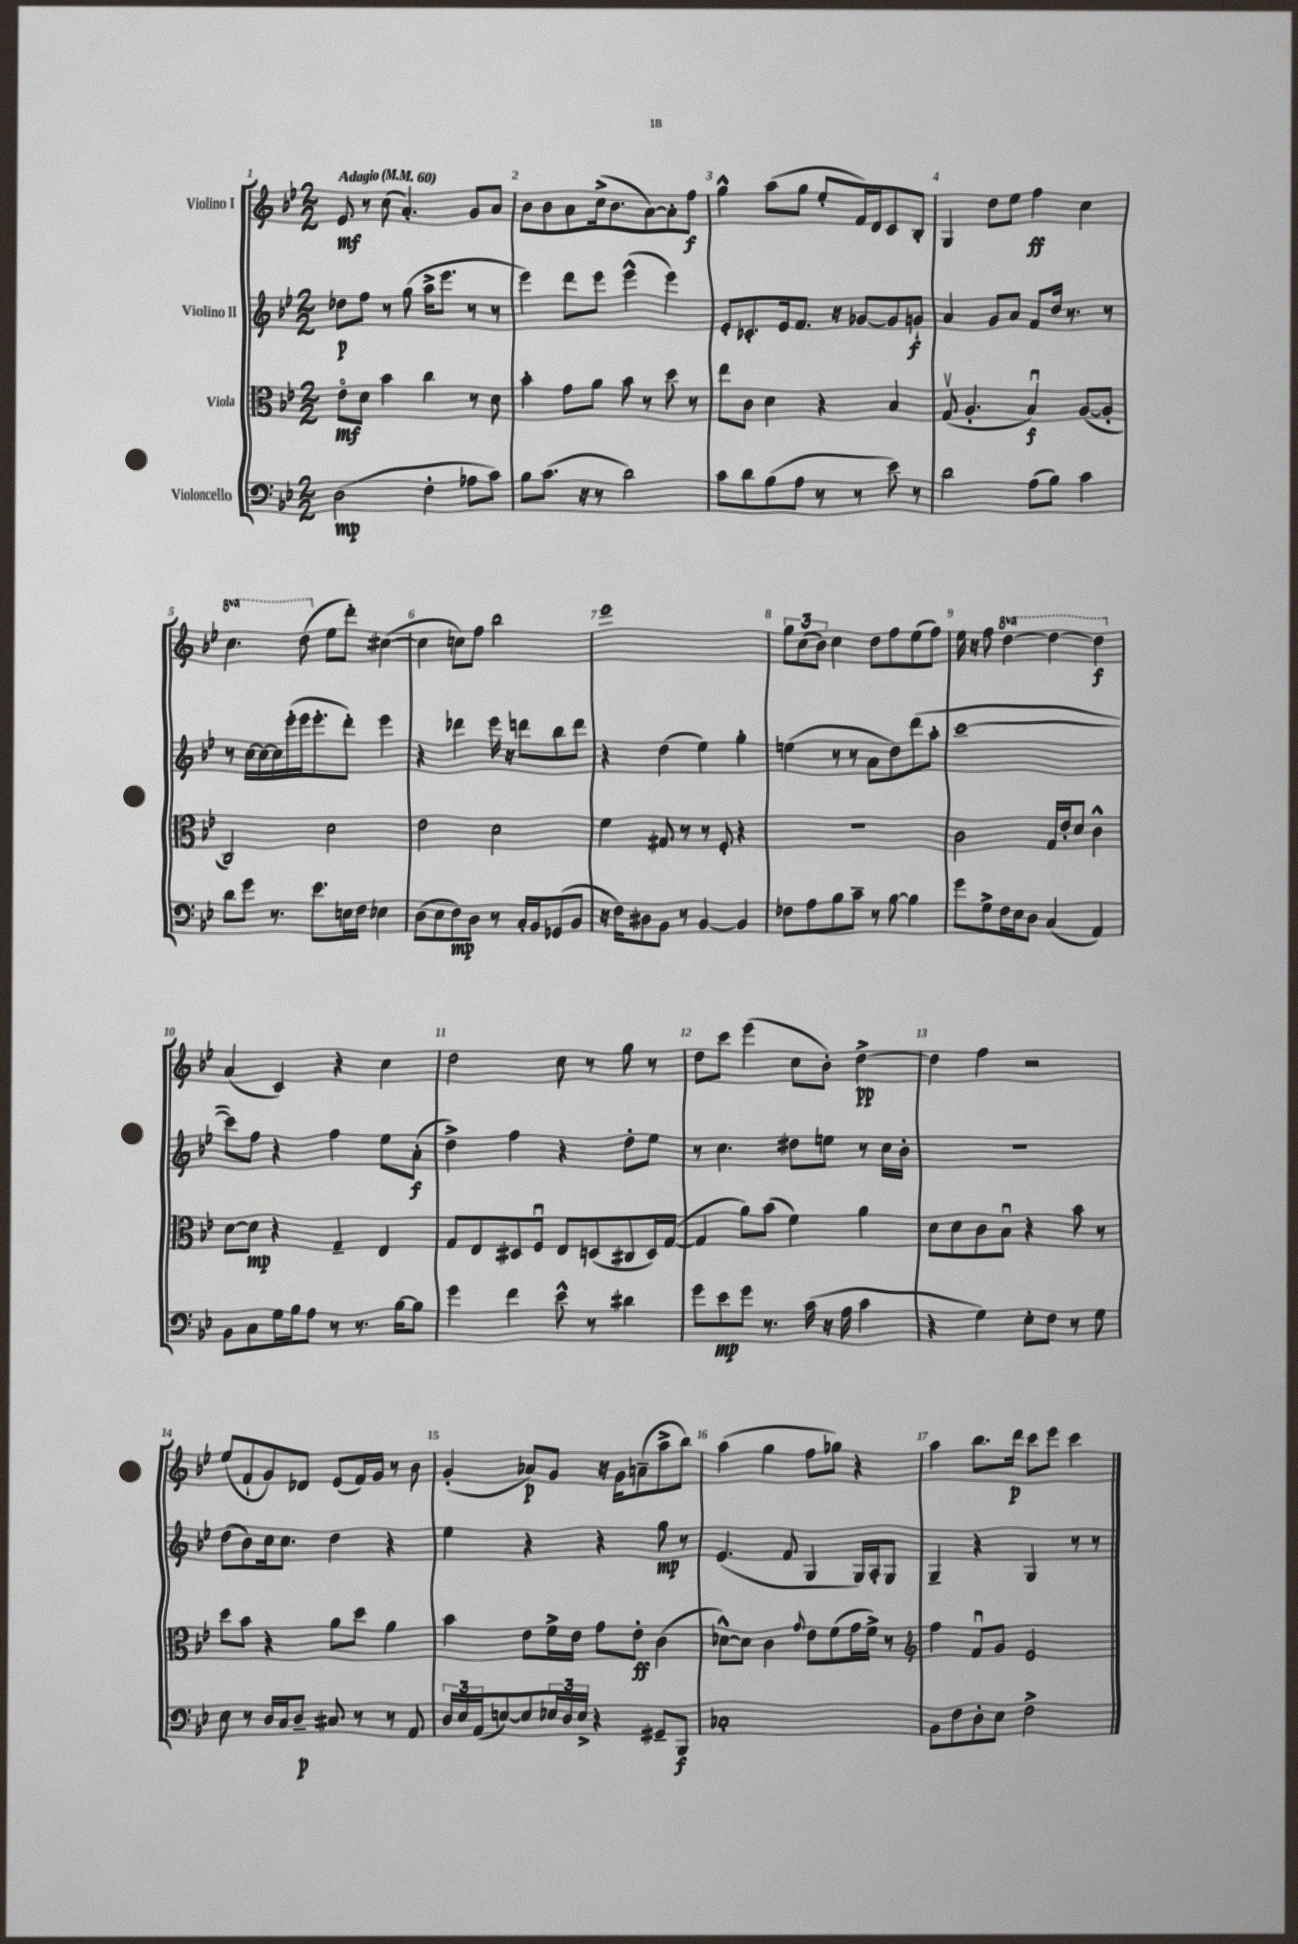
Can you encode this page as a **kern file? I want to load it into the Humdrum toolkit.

**kern	**kern	**kern	**kern
*staff4	*staff3	*staff2	*staff1
*clefF4	*clefC3	*clefG2	*clefG2
*k[b-e-]	*k[b-e-]	*k[b-e-]	*k[b-e-]
*M2/2	*M2/2	*M2/2	*M2/2
*MM60	*MM60	*MM60	*MM60
(2D\	8e-o\L	8dd-\L	8e-/
.	8d\J	8ff\J	8r
.	4b-\	8r	(8cc\
.	.	(8gg\	4.a'/)
4F'\	4cc\	16aa^\LK	.
.	.	8.eee-\J	.
8A-\L	8r	8r	8g/L
8c\J)	8d\	8r	8a/J
=	=	=	=
8B-\L	4b-'\	4eee-\)	8b-\L
(8.c\J	.	.	8b-\
.	8g\L	8ddd\L	8a\
16r	.	.	.
8r	8a\J	8eee-\J	(16cc^\k
.	.	.	8.b-\
2d\)	8b-\	(4eee-^^\	.
.	8r	.	[8a\)
.	8dd\	4eee-\)	8a'\]
.	8r	.	8ff\J
=	=	=	=
8c\L	8ee-\L	8e-'/L	4gg^^\
8d\	8c\J	8.c-'/	.
(8B-\	4d\	.	(8aa\L
.	.	16e-/k	.
8A\J	.	8.f/J	8gg\J
8r	4r	.	8ee-'/L
.	.	16r	.
8r	.	[8g-/L	16f/L)
.	.	.	16d/J
8e-\)	4B-/	8g-/]	8c/
8r	.	8g`/J	8B-'/J
=	=	=	=
2d\	(8Gv/	4a/	4G/
.	4.A'/	.	.
.	.	8g/L	8dd\L
.	.	8a/J	8ee-\J
(8A\L	4B-u/)	8f/L	4ff\
8B-\J)	.	16dd/Jk	.
.	.	8.r	.
4c\	([8A/L	.	4cc\
.	8A'/]J	8r	.
=	=	=	=
8d\L	2C/)	8r	4.ccc\
8g\J	.	[16cc\LL	.
.	.	16cc\_	.
8.r	.	16cc\]	.
.	.	(16eee-'\	.
.	.	16eee-\J	(8ddd\
8.e-\L	.	8.eee-'\	.
.	2d\	.	8ee-\L
16E\L	.	8ddd'\J)	8ddd'\J)
16F\JJ	.	.	.
4E-\	.	4eee-\	([4cc#\
=	=	=	=
(8D\L	2e-\	4r	4cc#\]
8E-\	.	.	.
8F\)	.	4ddd-\	8cc\L)
8D\J	.	.	8ff\J
8r	2d\	16eee-\	2bb-\
.	.	16r	.
16C'/LL	.	8ddd\L	.
16BB-/J	.	.	.
(8GG-/	.	8bb-\	.
8BB-/J	.	8ddd\J	.
=	=	=	=
16r	4f\	4r	1eee-
16F\LK)	.	.	.
8D#\	.	.	.
8BB-\J	8G#/	(4dd\	.
8r	8r	.	.
[4BB-/	8r	4ee-\)	.
.	8F'/	.	.
4BB-/]	4r	4gg'\	.
=	=	=	=
8F-\L	1r	(4ee\	12gg\L
.	.	.	(12cc\
8A\	.	.	.
.	.	.	12b-\J)
8B-\	.	8r	4cc\
8c~\J	.	8r	.
8r	.	8a\L	8dd\L
[8B-\	.	8dd\)	8ff\
4B-\]	.	(8ddd\	(8ee-\
.	.	8aa'\J	8ff\J)
=	=	=	=
8g\L	2c\	[1ccc	16ee-\
.	.	.	16r
8G^\	.	.	8ff\
16F\L	.	.	[4ddd\
16E-\J	.	.	.
8D\J	.	.	.
(4C/	16G/LL	.	4ddd\_
.	16e-'/J	.	.
.	8d/J	.	.
4AA/)	4c^^\	.	4ddd\]
=	=	=	=
8BB-\L	[8d\L	8ccc\]L)	(4a/
8C\	8d\]J	8ff\J	.
16G\L	4r	4r	4c/)
16B-\J	.	.	.
8A\J	.	.	.
8r	4G~/	4ff\	4r
8.r	.	.	.
.	4E-/	8ee-\L	4cc\
[16B-\LK	.	.	.
8B-\]J	.	(8a'\J	.
=	=	=	=
4g\	8G/L	4dd^\)	2dd\
.	8E-/	.	.
4f\	8D#/	4ff\	.
.	8Fu/J	.	.
8e-^^\	8E-/L	4r	8cc\
8r	(8D/	.	8r
4d#\	8C#/	8dd'\L	8gg\
.	16D/L)	8ee-\J	8r
.	([16G/JJ	.	.
=	=	=	=
8g\L	4G/]	8r	8dd\L
8e-\	.	4.cc\	8ccc\J
8g\J	8a\L)	.	(4eee-\
8.r	(8b-\J	.	.
.	4f\)	8dd#\L	8cc\L
(16c\	.	.	.
16r	.	8ee\J	8b-'\J)
16A\	.	.	.
4c\	4a\	8r	[4dd^\
.	.	16cc\LL	.
.	.	16b-'\JJ	.
=	=	=	=
4r	8d\L	1r	4dd\]
.	8d\	.	.
4G\)	8c\	.	4ff\
.	8B-u\J	.	.
8E-'\L	4r	.	2r
8F\J	.	.	.
8r	8b-\	.	.
8G\	8r	.	.
=	=	=	=
8E-\	8dd\L	(8dd\L	(8ee-/L
8r	8b-\J	8b-\)	8f`/
16D/LL	4r	16cc\k	8g/)
16C/J	.	8.cc\J	.
8D~/J	.	.	8d-/J
8C#/	8a\L	4dd\	(8e-/L
8r	8dd\J	.	16f/L)
.	.	.	16g/JJ
8r	4a\	4r	8r
8AA/	.	.	8b-\
=	=	=	=
24D/LL	4b-\	4ee-\	(4g'/
24E-/	.	.	.
(24AA/J	.	.	.
[8E/)	.	.	.
8E/]	8e-\L	4r	8a-/L)
24E-/L	16f^\L	.	8g/J
24D/	.	.	.
.	16e-\JJ	.	.
24E-^/JJ	.	.	.
4r	8g\L	4r	16r
.	.	.	16g\LK
.	8e-'\J	.	(8a~\
8GG#~/L	(4c\	8gg\	8aa^\
8BBB-/J	.	8r	8bb-\J)
=	=	=	=
1C-'	[8d-^^\L)	(4.e-/	(4aa\
.	8d-\]J	.	.
.	4c\	.	4gg\
.	.	8f/	.
.	8qqg/	.	.
.	8e-\L	4G/	8ff\L
.	(8f\	.	8gg-\J)
.	16g\L	16G/LL)	4r
.	16f^\JJ)	16A'/J	.
.	8r	8G/J	.
=	=	=	=
*	*clefG2	*	*
8BB-\L	4ff\	4G~/	4aa\
8F\	.	.	.
8D'\	8fu/L	4r	8.bb-\L
8E-\J	8g/J	.	.
.	.	.	16ddd\Jk
2F^\	2e-/	4G/	8ccc\L
.	.	.	8eee-\J
.	.	8r	4ccc\
.	.	8r	.
==	==	==	==
*-	*-	*-	*-
